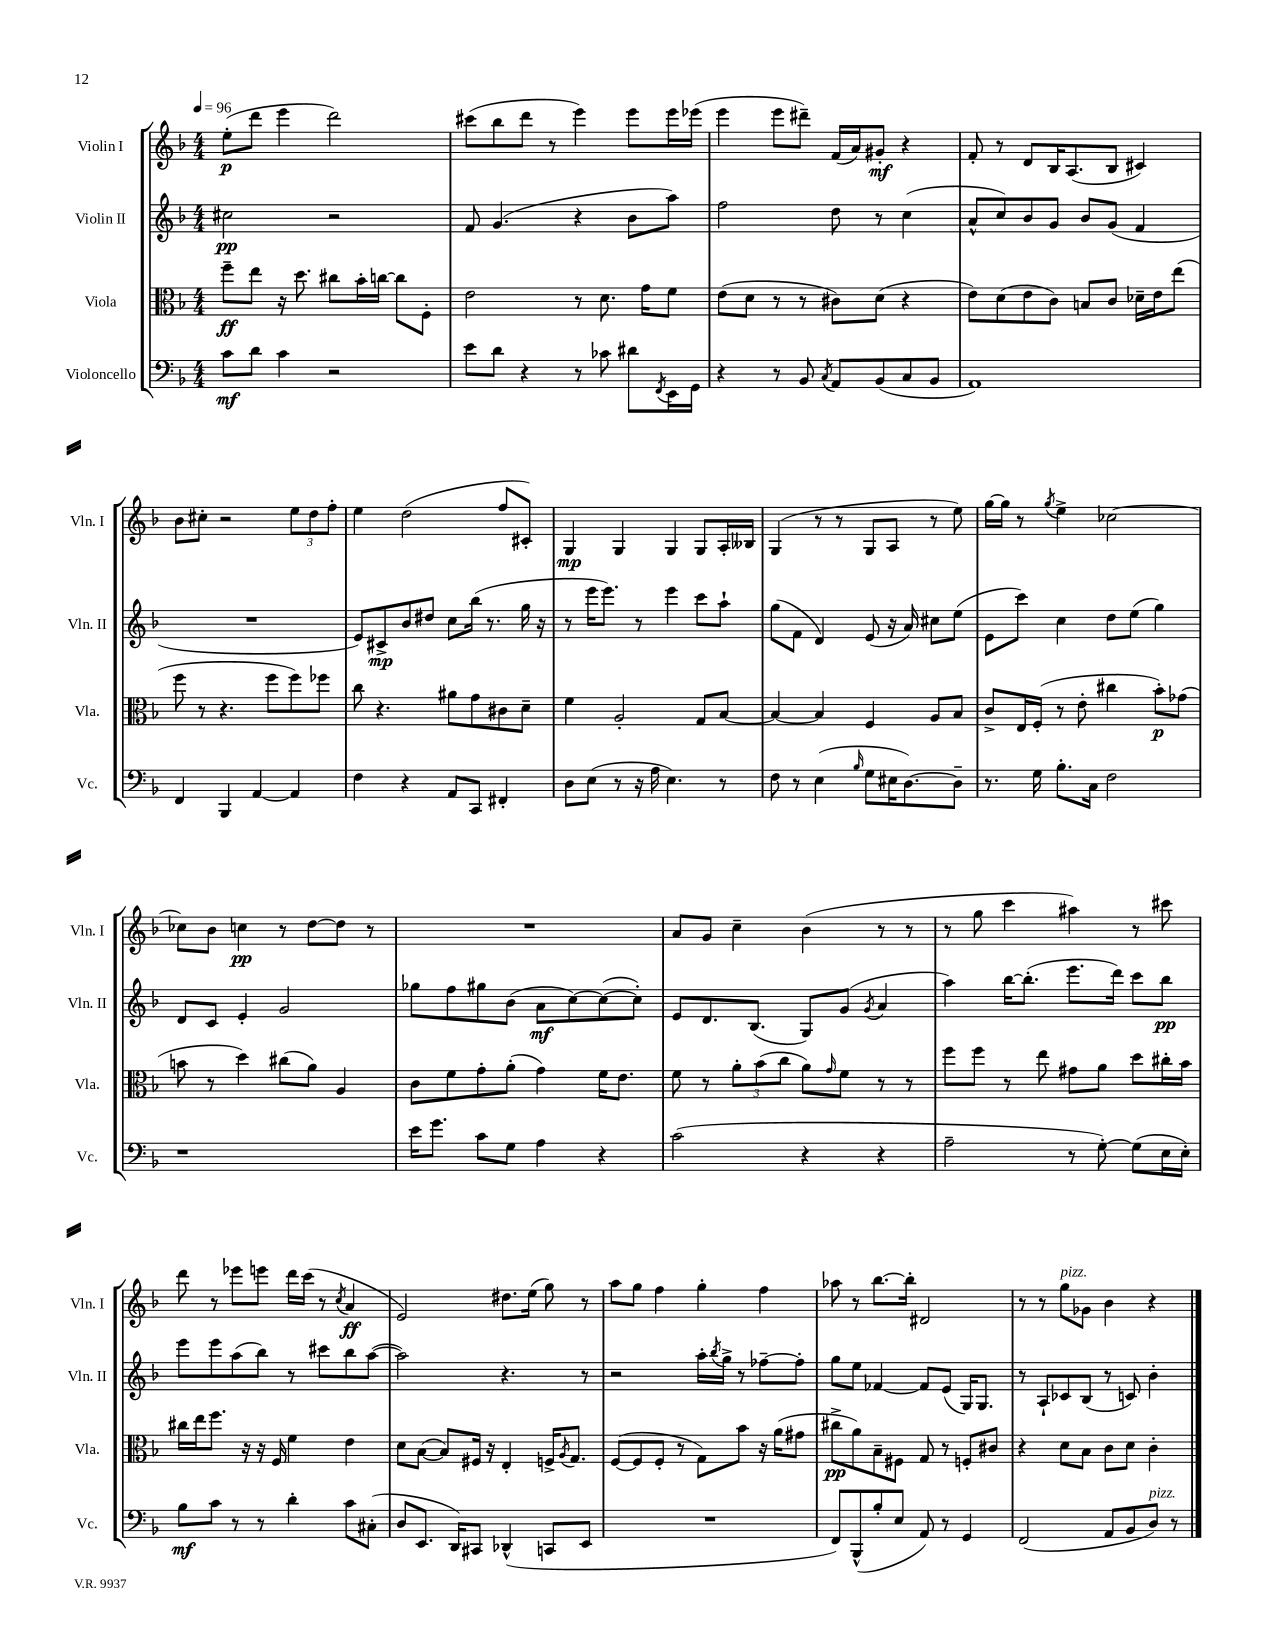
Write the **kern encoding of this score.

**kern	**dynam	**kern	**dynam	**kern	**dynam	**kern	**dynam
*part4	*part4	*part3	*part3	*part2	*part2	*part1	*part1
*staff4	*staff4	*staff3	*staff3	*staff2	*staff2	*staff1	*staff1
*I"Violoncello	*	*I"Viola	*	*I"Violin II	*	*I"Violin I	*
*I'Vc.	*	*I'Vla.	*	*I'Vln. II	*	*I'Vln. I	*
*clefF4	*	*clefC3	*	*clefG2	*	*clefG2	*
*k[b-]	*	*k[b-]	*	*k[b-]	*	*k[b-]	*
*M4/4	*	*M4/4	*	*M4/4	*	*M4/4	*
*MM96	*	*MM96	*	*MM96	*	*MM96	*
=1	=1	=1	=1	=1	=1	=1	=1
8c\L	mf	8ff~\L	ff	2cc#X\	pp	(8ee'\L	p
8d\J	.	8ee\J	.	.	.	8ddd\J	.
4c\	.	16r	.	.	.	4eee\	.
.	.	8.dd\	.	.	.	.	.
2r	.	8cc#X\L	.	2r	.	2ddd\)	.
.	.	16b-'\L	.	.	.	.	.
.	.	[16ccn\JJ	.	.	.	.	.
.	.	8cc\L]	.	.	.	.	.
.	.	8F'\J	.	.	.	.	.
=2	=2	=2	=2	=2	=2	=2	=2
8e\L	.	2e\	.	8f/	.	(8ccc#X\L	.
8d\J	.	.	.	(4.g/	.	8bb-\	.
4r	.	.	.	.	.	8ddd\J	.
.	.	.	.	.	.	8r	.
8r	.	8r	.	4r	.	4eee\)	.
8c-X\	.	8.d\	.	.	.	.	.
8d#X\L	.	.	.	8b-\L	.	8eee\L	.
.	.	16g\KL	.	.	.	.	.
8qFF/	.	.	.	.	.	.	.
16EE\L	.	8f\J	.	8aa\J)	.	16eee\L	.
16GG\JJ	.	.	.	.	.	(16eee-X\JJ	.
=3	=3	=3	=3	=3	=3	=3	=3
4r	.	(8e\L	.	2ff\	.	4eee\	.
.	.	8d\J	.	.	.	.	.
8r	.	8r	.	.	.	8eee\L	.
8BB-/	.	8r	.	.	.	8ddd#X~\J)	.
8qC/	.	.	.	.	.	.	.
8AA/L	.	8c#X\L)	.	8dd\	.	(16f/LL	.
.	.	.	.	.	.	16a/J)	.
(8BB-/	.	(8d\J	.	8r	.	8g#X'/J	mf
8C/	.	4r	.	(4cc\	.	4r	.
8BB-/J	.	.	.	.	.	.	.
=4	=4	=4	=4	=4	=4	=4	=4
1AA)	.	8e\L)	.	8a^^/L	.	8f'/	.
.	.	(8d\	.	8cc/)	.	8r	.
.	.	8e\	.	8b-/	.	8d/L	.
.	.	8c\J)	.	8g/J	.	16B-/K	.
.	.	.	.	.	.	(8.A/	.
.	.	8Bn/L	.	8b-/L	.	.	.
.	.	8c/J	.	(8g/J	.	8B-/J	.
.	.	16d-X~\LL	.	4f/	.	4c#X/)	.
.	.	16e\J	.	.	.	.	.
.	.	(8ee\J	.	.	.	.	.
!!LO:LB:g=z
=5	=5	=5	=5	=5	=5	=5	=5
4FF/	.	8ff\	.	1r	.	8b-\L	.
.	.	8r	.	.	.	8cc#X'\J	.
4BBB-/	.	4.r	.	.	.	2r	.
[4AA/	.	.	.	.	.	.	.
.	.	8ff\L	.	.	.	.	.
4AA/]	.	8ff\)	.	.	.	12ee\L	.
.	.	.	.	.	.	12dd\	.
.	.	8ff-X\J	.	.	.	.	.
.	.	.	.	.	.	12ff'\J	.
=6	=6	=6	=6	=6	=6	=6	=6
4F\	.	8cc\	.	8e/L)	.	4ee\	.
.	.	4.r	.	8c#X^/	mp	.	.
4r	.	.	.	8b-/	.	(2dd\	.
.	.	.	.	8dd#X/J	.	.	.
8AA/L	.	8a#X\L	.	8cc\L	.	.	.
8CC/J	.	8g\	.	(16bb-\Jk	.	.	.
.	.	.	.	8.r	.	.	.
4FF#X'/	.	8c#X\	.	.	.	8ff/L	.
.	.	8d~\J	.	16gg\	.	8c#X'/J)	.
.	.	.	.	16r	.	.	.
=7	=7	=7	=7	=7	=7	=7	=7
8D\L	.	4f\	.	8r	.	4G/	mp
(8E\J	.	.	.	16eee\KL	.	.	.
.	.	.	.	8.eee\J)	.	.	.
8r	.	2A'/	.	.	.	4G/	.
16r	.	.	.	8r	.	.	.
16A\	.	.	.	.	.	.	.
4.E\)	.	.	.	4eee\	.	4G/	.
.	.	8G/L	.	8ccc\L	.	8G/L	.
8r	.	[8B-/J	.	8aa`\J	.	16A'/L	.
.	.	.	.	.	.	16B--X/JJ	.
=8	=8	=8	=8	=8	=8	=8	=8
8F\	.	4B-/_	.	(8gg\L	.	(4G/	.
8r	.	.	.	8f\J	.	.	.
(4E\	.	4B-/]	.	4d/)	.	8r	.
.	.	.	.	.	.	8r	.
16qqB-/	.	.	.	.	.	.	.
8G\L	.	4F/	.	(8e/	.	8G/L	.
16E#X\K	.	.	.	16r	.	8A/J	.
[8.D\)	.	.	.	16a/)	.	.	.
.	.	8A/L	.	8cc#X\L	.	8r	.
8D~\J]	.	8B-/J	.	(8ee\J	.	8ee\)	.
=9	=9	=9	=9	=9	=9	=9	=9
8.r	.	8c^/L	.	8e\L	.	[16gg\LL	.
.	.	.	.	.	.	16gg\JJ]	.
.	.	16E/L	.	8ccc\J)	.	8r	.
16G\	.	(16F'/JJ	.	.	.	.	.
.	.	.	.	.	.	8qgg/	.
8.B-'\L	.	8r	.	4cc\	.	4ee^\	.
.	.	8e'\	.	.	.	.	.
16C\Jk	.	.	.	.	.	.	.
2F\	.	4cc#X\	.	8dd\L	.	[2cc-X\	.
.	.	.	.	(8ee\J	.	.	.
.	.	8b-'\L)	p	4gg\)	.	.	.
.	.	(8g-X\J	.	.	.	.	.
!!LO:LB:g=z
=10	=10	=10	=10	=10	=10	=10	=10
1r	.	8bn\	.	8d/L	.	8cc-X\L]	.
.	.	8r	.	8c/J	.	8b-\J	.
.	.	4dd\)	.	4e'/	.	4ccn\	pp
.	.	(8cc#X\L	.	2g/	.	8r	.
.	.	8a\J)	.	.	.	[8dd\L	.
.	.	4A/	.	.	.	8dd\J]	.
.	.	.	.	.	.	8r	.
=11	=11	=11	=11	=11	=11	=11	=11
16e\KL	.	8c\L	.	8gg-X\L	.	1r	.
8.g\J	.	.	.	.	.	.	.
.	.	8f\	.	8ff\	.	.	.
8c\L	.	8g'\	.	8gg#X\	.	.	.
8G\J	.	(8a'\J	.	(8b-\J	.	.	.
4A\	.	4g\)	.	8a\L	mf	.	.
.	.	.	.	[8cc\)	.	.	.
4r	.	16f\KL	.	(8cc\_	.	.	.
.	.	8.e\J	.	.	.	.	.
.	.	.	.	8cc'\J])	.	.	.
=12	=12	=12	=12	=12	=12	=12	=12
(2c\	.	8f\	.	8e/L	.	8a/L	.
.	.	8r	.	8.d/	.	8g/J	.
.	.	12a'\L	.	.	.	4cc~\	.
.	.	.	.	(8.B-/J	.	.	.
.	.	(12b-\	.	.	.	.	.
.	.	12cc\J	.	.	.	.	.
4r	.	8a\L)	.	8G/L)	.	(4b-\	.
.	.	16qqg/	.	.	.	.	.
.	.	8f\J	.	(8g/J	.	.	.
.	.	.	.	8qg/	.	.	.
4r	.	8r	.	4a/	.	8r	.
.	.	8r	.	.	.	8r	.
=13	=13	=13	=13	=13	=13	=13	=13
2A~\	.	8ff\L	.	4aa\)	.	8r	.
.	.	8ff\J	.	.	.	8gg\	.
.	.	8r	.	[16bb-\KL	.	4ccc\	.
.	.	.	.	(8.bb-'\J]	.	.	.
.	.	8ee\	.	.	.	.	.
8r	.	8g#X\L	.	8.eee\L	.	4aa#X\)	.
[8G'\)	.	8a\J	.	.	.	.	.
.	.	.	.	16ddd\Jk)	.	.	.
(8G\L]	.	8dd\L	.	8ccc\L	.	8r	.
16E\L	.	16cc#X'\L	.	8bb-\J	pp	8ccc#X\	.
16E'\JJ)	.	16b-\JJ	.	.	.	.	.
!!LO:LB:g=z
=14	=14	=14	=14	=14	=14	=14	=14
8B-\L	mf	16cc#X\LL	.	8eee\L	.	8ddd\	.
.	.	16ee\J	.	.	.	.	.
8c\J	.	8.ff\J	.	8eee\	.	8r	.
8r	.	.	.	(8aa\	.	8eee-X\L	.
.	.	16r	.	.	.	.	.
8r	.	16r	.	8bb-\J)	.	8eeen\J	.
.	.	16F/	.	.	.	.	.
4d'\	.	4f\	.	8r	.	16ddd\LL	.
.	.	.	.	.	.	(16ccc\JJ	.
.	.	.	.	8ccc#X\L	.	8r	.
.	.	.	.	.	.	8qcc/	.
8c\L	.	4e\	.	8bb-\	.	4a/	ff
(8C#X'\J	.	.	.	([8aa\J	.	.	.
=15	=15	=15	=15	=15	=15	=15	=15
8D/L	.	8d\L	.	2aa\])	.	2e/)	.
8.EE/J	.	([8B-\J	.	.	.	.	.
.	.	8B-/L])	.	.	.	.	.
16DD/KL)	.	.	.	.	.	.	.
8CC#X/J	.	16F#X/Jk	.	.	.	.	.
.	.	16r	.	.	.	.	.
(4DD-X^^/	.	4E'/	.	4.r	.	8.dd#X\L	.
.	.	.	.	.	.	(16ee\Jk	.
8CCn/L	.	16Fn^/KL	.	.	.	8gg\)	.
.	.	8qA/	.	.	.	.	.
.	.	8.G/J	.	.	.	.	.
8EE/J	.	.	.	8r	.	8r	.
=16	=16	=16	=16	=16	=16	=16	=16
1r	.	([8F/L	.	2r	.	8aa\L	.
.	.	8F/]	.	.	.	8gg\J	.
.	.	8F'/J	.	.	.	4ff\	.
.	.	8r	.	.	.	.	.
.	.	8G\L)	.	16aa'\LL	.	4gg'\	.
.	.	.	.	8qbb-/	.	.	.
.	.	.	.	16gg^\JJ	.	.	.
.	.	8b-\J	.	8r	.	.	.
.	.	16r	.	[8ff-X~\L	.	4ff\	.
.	.	(16a\KL	.	.	.	.	.
.	.	8g#X\J	.	8ff-'\J]	.	.	.
=17	=17	=17	=17	=17	=17	=17	=17
8FF/L)	.	8cc#X^\L	pp	8gg\L	.	8aa-X\	.
(8BBB-^^/	.	8a\)	.	8ee\J	.	8r	.
8B-'/	.	8B-~\	.	[4f-X/	.	[8.bb-\L	.
8E/J	.	8F#X\J	.	.	.	.	.
.	.	.	.	.	.	16bb-'\Jk]	.
8AA/)	.	8G/	.	8f-/L]	.	2d#X/	.
8r	.	8r	.	(8e/J	.	.	.
4GG/	.	8Fn'/L	.	16G/KL)	.	.	.
.	.	.	.	8.G/J	.	.	.
.	.	8c#X/J	.	.	.	.	.
=18	=18	=18	=18	=18	=18	=18	=18
(2FF/	.	4r	.	8r	.	8r	.
.	.	.	.	8A`/L	.	8r	.
!	!	!	!	!	!	!LO:TX:a:i:t=pizz.	!
.	.	8d\L	.	8c-X/	.	8gg\L	.
.	.	8B-\J	.	(8B-/J	.	8g-X\J	.
8AA/L	.	8c\L	.	8r	.	4b-\	.
8BB-/	.	8d\J	.	8cn/)	.	.	.
!LO:TX:a:i:t=pizz.	!	!	!	!	!	!	!
8D/J)	.	4c'\	.	4b-'\	.	4r	.
8r	.	.	.	.	.	.	.
==	==	==	==	==	==	==	==
*-	*-	*-	*-	*-	*-	*-	*-
